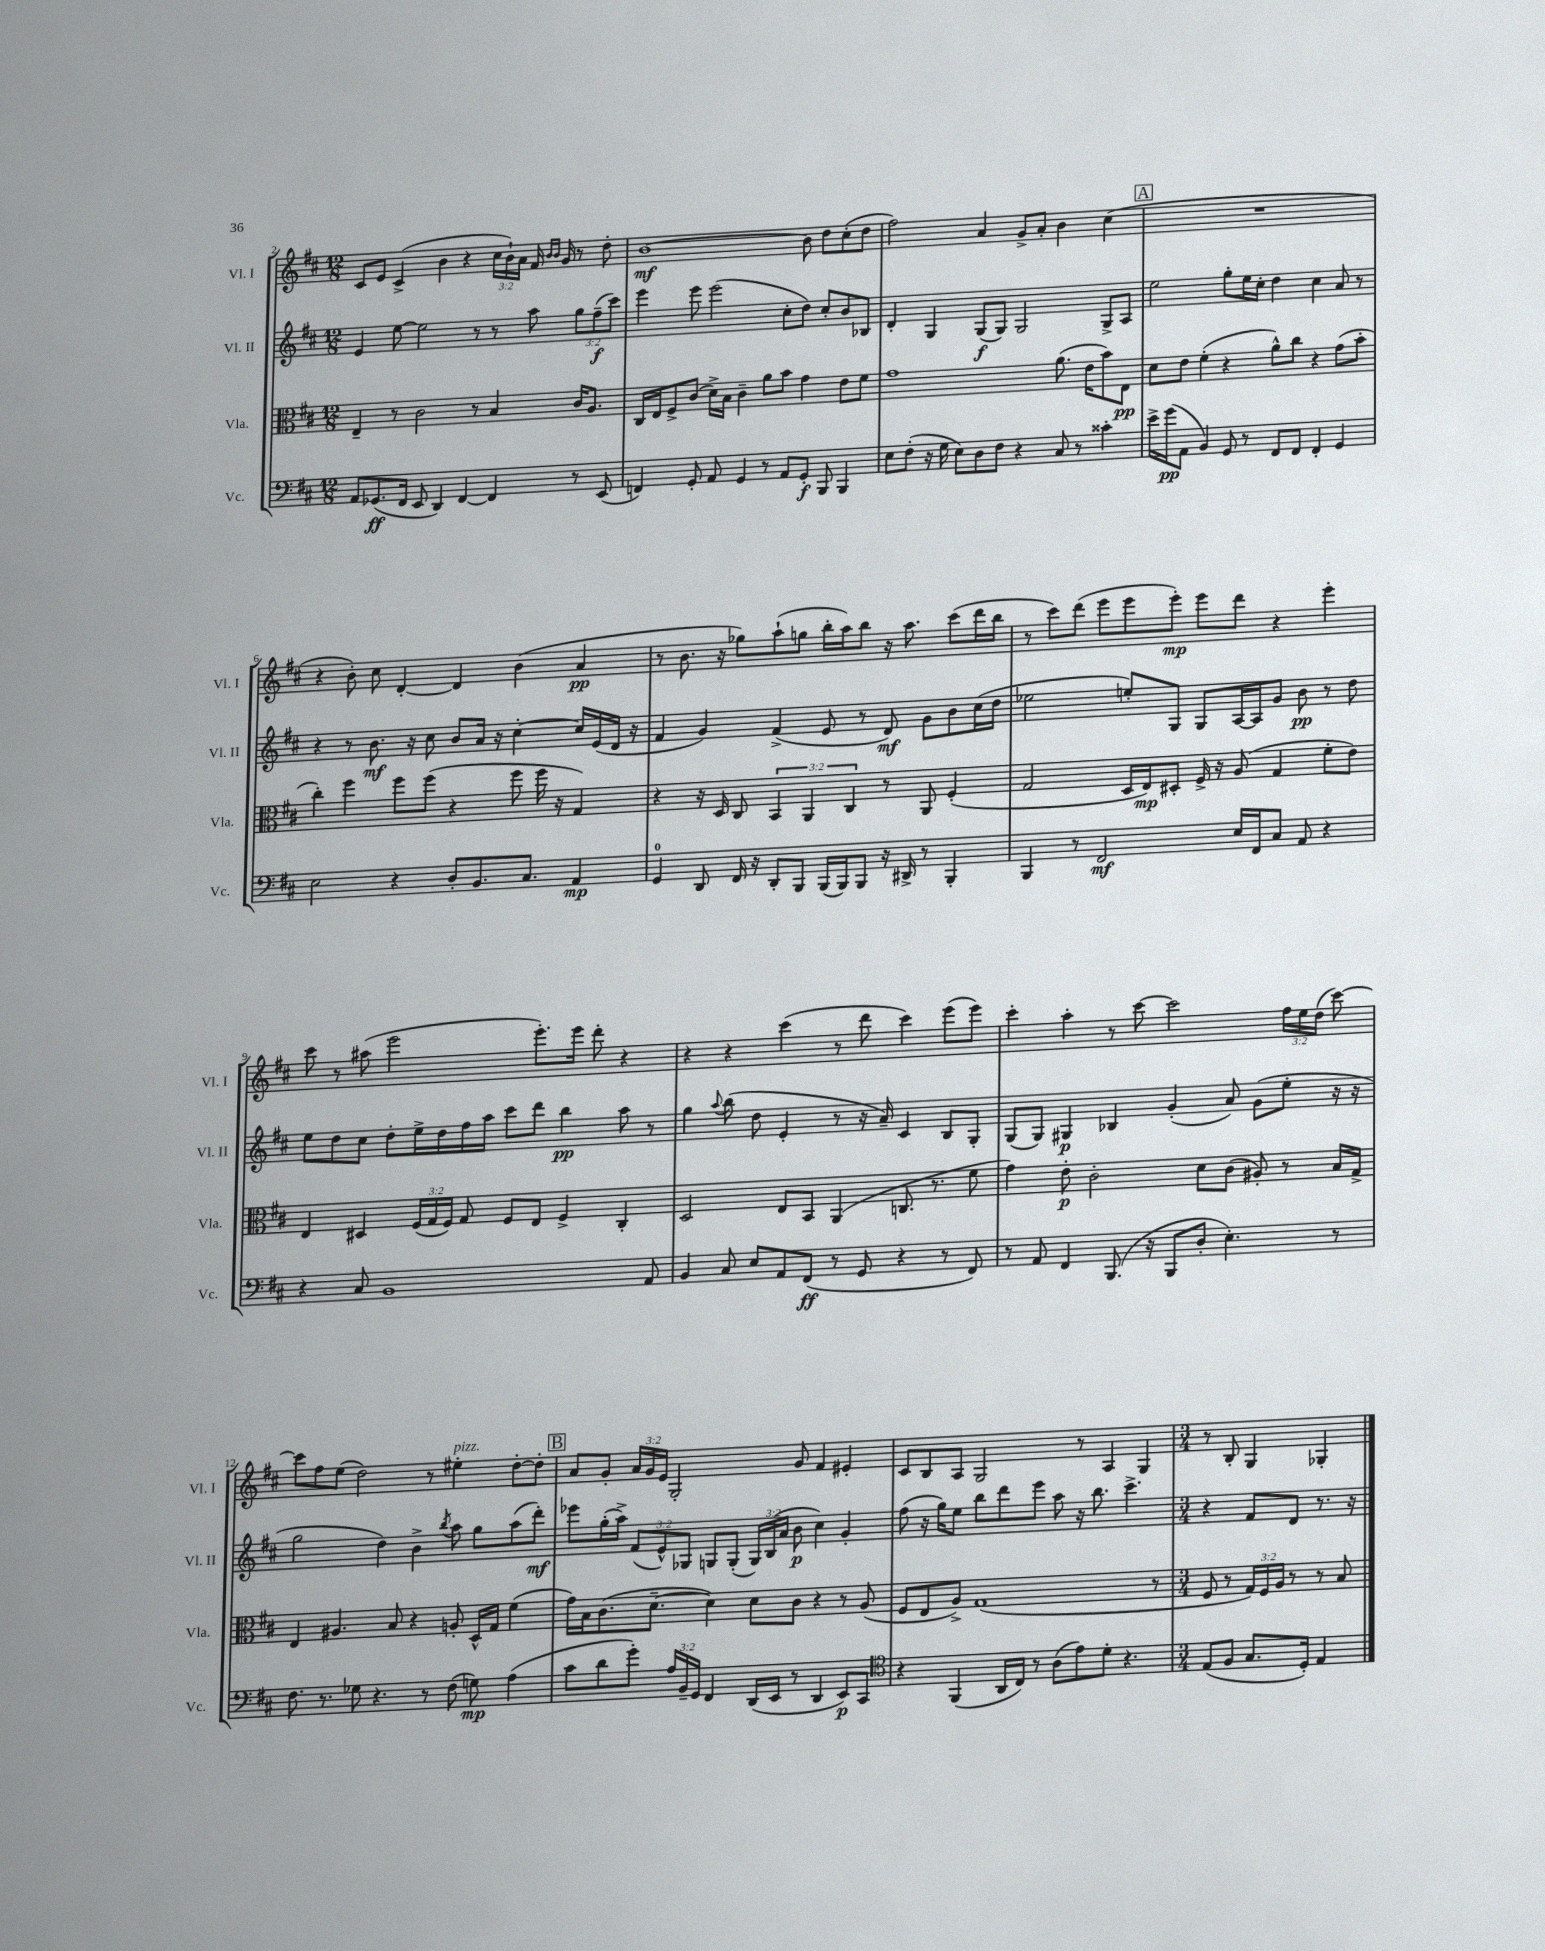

**kern	**kern	**kern	**kern
*staff4	*staff3	*staff2	*staff1
*clefF4	*clefC3	*clefG2	*clefG2
*k[f#c#]	*k[f#c#]	*k[f#c#]	*k[f#c#]
*M12/8	*M12/8	*M12/8	*M12/8
8AA/L	4E~/	4e/	8c#/L
(8.GG-/	.	.	8e/J
.	8r	[8ee\	(4c#^/
16FF#/Jk	.	.	.
8EE/	2c#\	2ee\]	.
4DD/)	.	.	4b\
[4FF#/	.	.	4r
.	8r	8r	.
4FF#/]	4B/	8r	24cc#\LL
.	.	.	24b`\)
.	.	.	24a\JJ
.	.	8aa\	16f#/
.	.	.	16qqb/LL
.	.	.	16qqb/JJ
.	.	.	16g/
8r	16c#/LK	12gg\L	8r
.	8.A/J	.	.
.	.	(12ff#~\	.
(8EE/	.	.	8dd'\
.	.	12ccc#\J)	.
=	=	=	=
4FF/)	16C#/LL	4eee\	[1b
.	16E/J	.	.
.	8F#^/	.	.
8GG'/	(8c#/J	8eee\	.
8AA/	16d^\LL)	(2eee\	.
.	16B\JJ	.	.
4GG/	4c#~\	.	.
8r	8a\L	.	.
8AA/L	8b\J	8cc#'\L	.
8GG'/J	4g\	8dd\J)	8b\]
8BBB/	.	8cc#'/L	8dd\L
4BBB/	8e\L	8b/	(8cc#'\
.	8f#\J	8B-/J	8dd\J
=	=	=	=
8E\L	1g	4d'/	2ff#\)
(8F#'\J	.	.	.
16r	.	4G/	.
16G\	.	.	.
8E\L)	.	.	.
8D\	.	(8G/L	4a/
8F#\J	.	8G/J)	.
4r	.	2G/	8g^/L
.	.	.	8a'/J
8C#/	(8.a\	.	4b\
8r	.	.	.
.	16e\LK	.	.
4c##'\	8b\)	8G^/L	(4cc#\
.	8E\J	8A/J	.
=	=	=	=
16e^\LL	8d\L	2ee\	1.r
(16g\J	.	.	.
8AA\J	8e\J	.	.
4BB/)	(4f#'\	.	.
8GG/	4r	8gg'\L	.
8r	.	16ee\L	.
.	.	16cc#'\JJ	.
8FF#/L	8a^^\L)	4dd\	.
8FF#/J	8cc#\J	.	.
4FF#'/	4r	4cc#\	.
4GG/	(8g\L	8a/	.
.	8b'\J	8r	.
=	=	=	=
2E\	4cc#'\)	4r	4r
.	4ff#\	8r	8b'\)
.	.	8.b\	8cc#\
4r	8ff#\L	.	[4d'/
.	.	16r	.
.	(8ff#\J	8cc#\	.
8D'/L	4r	8b/L	4d/]
8.BB/	.	16a/Jk	.
.	.	16r	.
.	8ff#\	[4cc#'\	(4b\
8.C#/J	.	.	.
.	16ff#\	.	.
.	16r	.	.
4AA/	4G/)	16cc#/]LL	4a/
.	.	(16e/	.
.	.	16d/JJ	.
.	.	16r	.
=	=	=	=
4GG/	4r	4f#/	8r
.	.	.	8.b\
8DD/	16r	4g/)	.
.	16D/	.	16r
16FF#/	8C#/	.	8gg-\L)
16r	.	.	.
8DD'/L	6BB/	(4f#^/	(8aa`\
8BBB/J	.	.	8gg\J
.	6AA/	.	.
(16BBB/LL	.	8e/	16bb'\LL
16BBB/J)	.	.	16aa\J)
.	6C#/	.	.
8BBB/J	.	8r	8bb\J
16r	8r	8d/)	16r
16DD#^/	.	.	8.aa\
8r	8AA/	8g\L	.
4BBB'/	(4F#'/	8b\	(8ccc#\L
.	.	(16cc#\L	16ddd\L
.	.	16dd\JJ	16bb\JJ
=	=	=	=
4BBB/	2G/	2ee-\	8r
.	.	.	8ccc#\L)
8r	.	.	(8ddd\J
2FF#/	.	.	8eee\L
.	16D/LL	8ee'/L)	8eee\
.	16E/J)	.	.
.	8D#'/J	8G/J	8eee'\J)
.	16F#^/	8G/L	8eee\L
.	16r	.	.
16E/LL	(8A/	[16A/L	8ddd\J
16FF#/J	.	16A/]J	.
8C#/J	4G/	8g/J	4r
8AA/	.	8b\	.
4r	8f#'\L	8r	4eee'\
.	8e\J)	8dd\	.
=	=	=	=
4r	4E/	8ee\L	8ccc#\
.	.	8dd\	8r
8C#/	4D#/	8cc#\J	(8aa#\
1BB	.	8dd'\L	2eee\
.	(24F#/LL	16ee^\L	.
.	24G/	.	.
.	.	16dd\	.
.	24F#/JJ)	.	.
.	8G/	16ff#\	.
.	.	16aa\JJ	.
.	8F#/L	8ccc#\L	.
.	8E/J	8ddd\J	8.eee'\L)
.	4F#^/	4bb\	.
.	.	.	16eee\Jk
.	.	.	8ddd'\
.	4C#'/	8aa\	4r
8AA/	.	8r	.
=	=	=	=
4BB/	2D/	4gg\	4r
.	.	8qqaa/	.
8C#/	.	(8bb\	4r
8E/L	.	8dd\	.
8AA/	8E/L	4e'/	(4ccc#\
(8FF#/J	8BB/J	.	.
8r	(4AA/	8r	8r
8GG/	.	16r	8ddd\
.	.	16a~/)	.
4r	8.C/	4c#/	4ccc#\)
.	8.r	.	.
8r	.	8B/L	(8eee\L
8FF#/)	8f#\	8G'/J	8eee\J)
=	=	=	=
8r	4g\)	(8G/L	4ccc#'\
8AA/	.	8G/J)	.
4FF#/	8e'\	4G#/	4aa'\
.	2c#'\	.	.
(8.BBB/	.	4B-/	8r
.	.	.	[8ccc#\
16r	.	.	.
8BBB/L	.	(4g'/	2ccc#\]
8D'/J	8d\L	.	.
4.E'\)	(8c#\J	8a/)	.
.	8A#'/)	(8g\L	.
.	8r	8ee'\J	24ff#\LL
.	.	.	24ee\
.	.	.	(24dd\JJ
8r	16B/LL	16r	[8ccc#\)
.	16G^/JJ	16r	.
=	=	=	=
8.F#\	4E/	2gg\	8ccc#\]L
.	.	.	8ff#\
8.r	.	.	.
.	4.A#/	.	(8ee\J
8G-\	.	.	2dd\)
4.r	.	4dd\)	.
.	8B/	.	.
.	4r	4b^\	.
8r	.	.	8r
.	.	8qbb/	.
(8F#\	8A'/	8aa\	4ee#'\
8G\)	16D^^/LL	8gg\L	.
.	16G/JJ	.	.
(4A\	(4f#\	(8aa\	[8dd'\L
.	.	8ddd'\J)	8dd'\]J
=	=	=	=
8c#\L	16g\LL)	8eee-\L	8a/L
.	16B\J	.	.
8d\	(8.c#\	(16gg'\L	8g'/J
.	.	16aa^\JJ)	.
8g'\J)	.	(12f#/L	24a/LL
.	.	.	24g/
.	[8.d~\J	.	.
.	.	12e^^/)	24e/JJ
24A/LL	.	.	2G'/
24BB~/	.	12G-/J	.
24GG/JJ	.	.	.
4FF#/	4d\])	8G/L	.
.	.	(8G'/J	.
(16DD/LL	8d\L	24G/LL)	.
.	.	(24B/	.
16EE/JJ	.	.	.
.	.	24a/JJ	.
8r	8c#\J	8b\	8g/
4DD/	4r	4cc#\)	4f#/
8EE/L)	8r	4g'/	4e#'/
8CC#/J	(8A/	.	.
=	=	=	=
*clefC4	*	*	*
4r	8F#/L	(8ff#\	8c#/L
.	8E/	16r	8B/
.	.	16gg\LK)	.
(4FF#/	8A^/J)	8ee\J	8A/J
.	(1G	8bb\L	2G/
16AA/LL	.	8ddd\	.
16C#/JJ)	.	.	.
8r	.	8eee\J	.
(8A\L	.	8aa\	.
8e\)	.	16r	8r
.	.	8.bb\	.
8d'\J	.	.	4A/
4.r	.	4.ccc#^\	.
.	.	.	4G/
.	8r	.	.
=	=	=	=
*M3/4	*M3/4	*M3/4	*M3/4
(8E/L	8F#/	4r	8r
8F#/J	8r	.	8B'/
8.G/L	24G/LL)	8f#/L	4G/
.	24F#/	.	.
.	24A/JJ	.	.
.	8r	8d/J	.
16D'/Jk)	.	.	.
4E/	8r	8.r	4G-'/
.	8B/	.	.
.	.	16r	.
==	==	==	==
*-	*-	*-	*-
